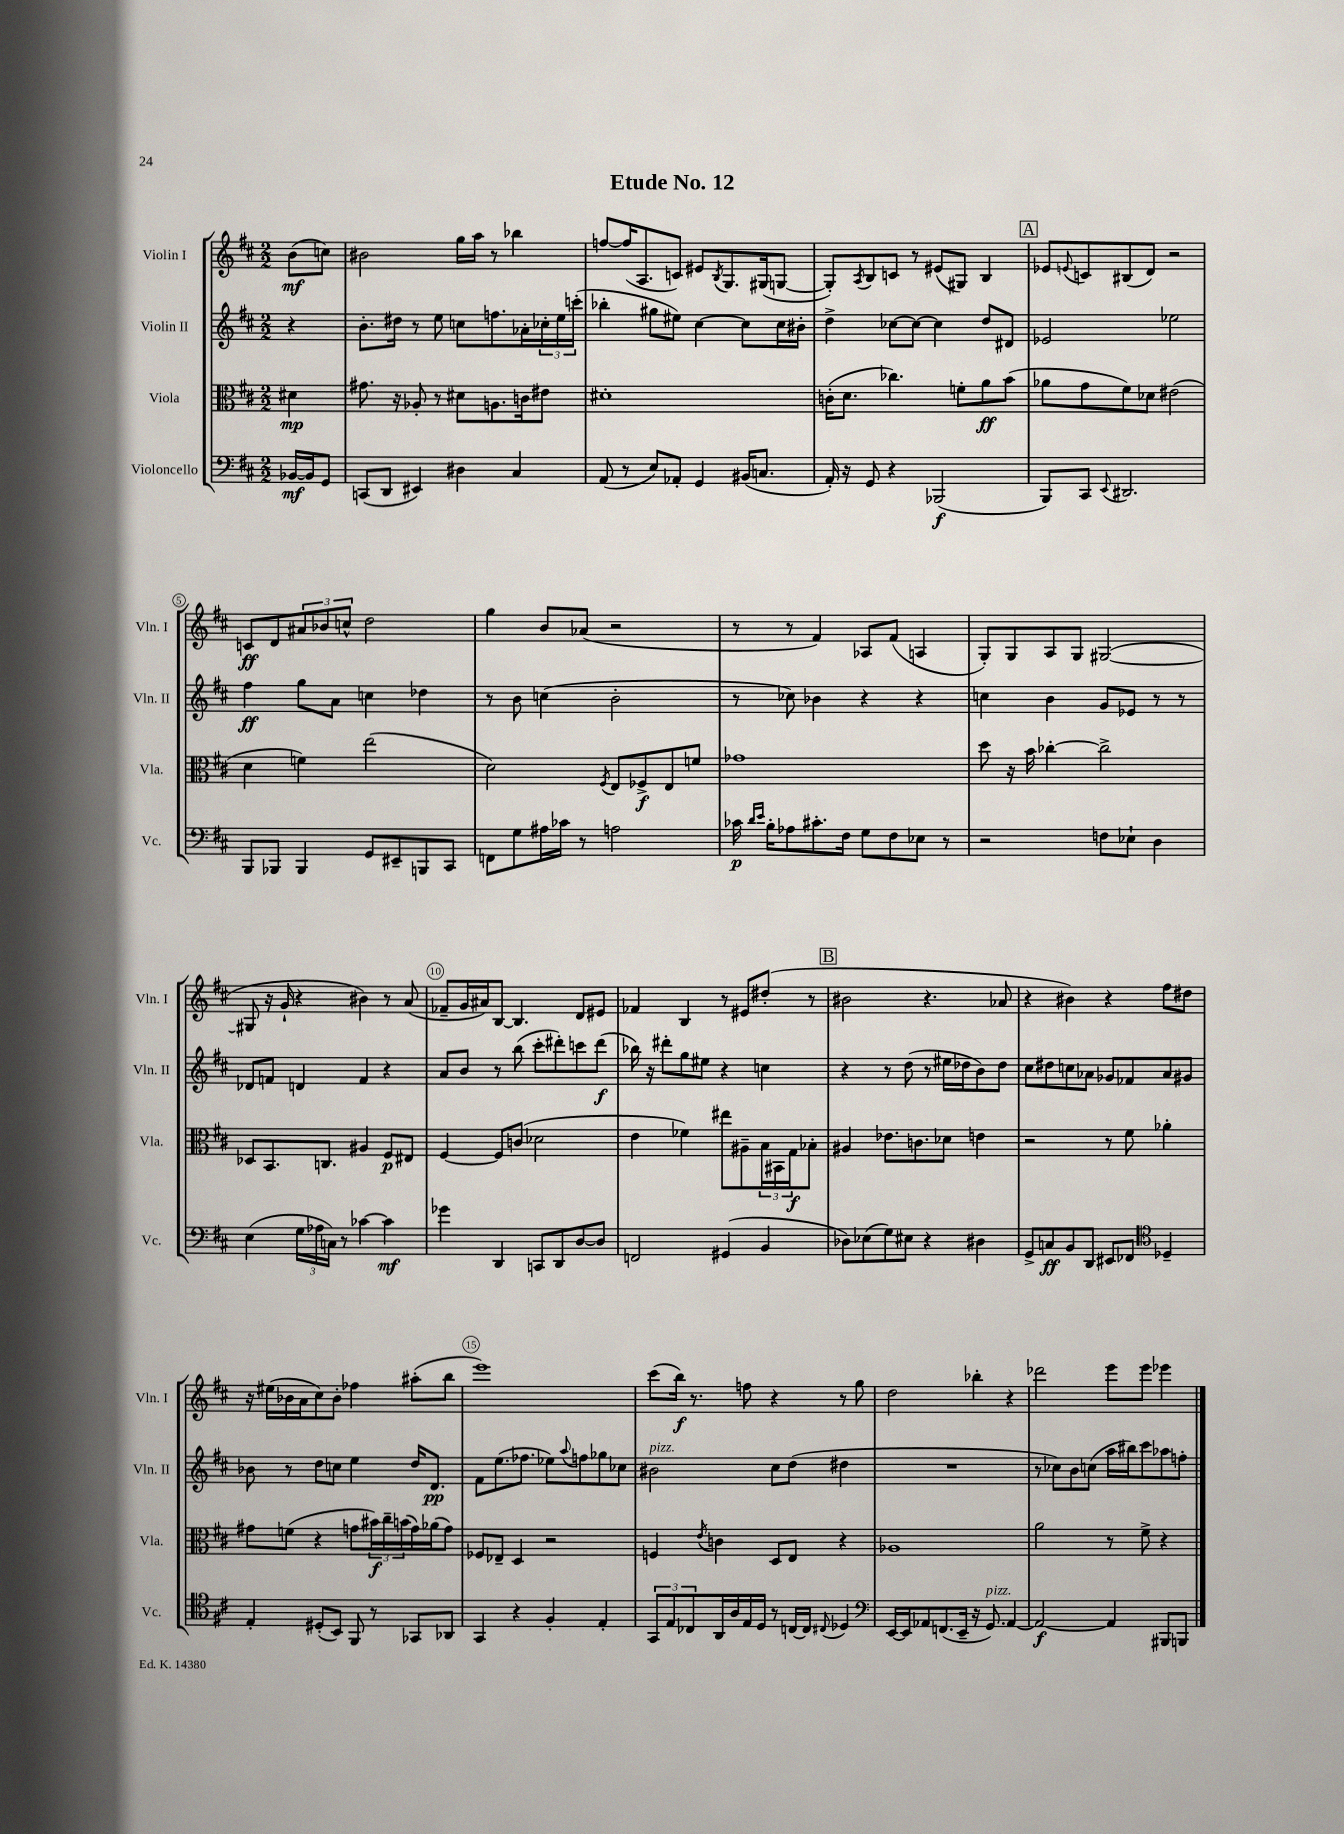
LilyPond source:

\header { title = "Etude No. 12" }
<<
\new StaffGroup <<
\new Staff = "s0" \with { instrumentName = "Violin I" shortInstrumentName = "Vln. I" } {
    \clef treble \key d \major \numericTimeSignature \time 2/2 \partial 4
    b'8\mf( c''8) |
    bis'2 g''16 a''16 r8 bes''4 |
    f''8~ f''16( a8. c'8) eis'8 \acciaccatura { b8 } g8. gis16( g8~ |
    g8-.) \acciaccatura { a8 } b8 c'8 r8 eis'8( gis8) b4 |
    \mark \markup { \box "A" } ees'8 \appoggiatura { e'8 } c'8 bis8( d'8) r2 |
    c'8\ff d'8 \tuplet 3/2 { ais'8 bes'8 c''8-^ } d''2 |
    g''4 b'8 aes'8( r2 |
    r8 r8 fis'4) aes8 fis'8( a4 |
    g8-.) g8 a8 g8 gis2~( |
    gis8 r16 g'16-! r4 bis'4) r8 a'8( |
    fes'8-- g'16 ais'16) b8~ b4. d'8 eis'8 |
    fes'4 b4 r8 eis'8 dis''8-.( r8 |
    \mark \markup { \box "B" } bis'2 r4. aes'8 |
    r4 bis'4) r4 fis''8 dis''8 |
    r16 eis''16( bes'16 a'16 cis''8) bes'8-. fes''4 ais''8-.( b''8 |
    e'''1) |
    cis'''8( b''16\f) r8. f''8 r4 r8 g''8 |
    d''2 bes''4-. r4 |
    des'''2 e'''8 e'''8 ees'''4 \bar "|." |
}
\new Staff = "s1" \with { instrumentName = "Violin II" shortInstrumentName = "Vln. II" } {
    \clef treble \key d \major \numericTimeSignature \time 2/2 \partial 4
    r4 |
    b'8.-. dis''16 r8 e''8 c''8 f''8. aes'16-. \tuplet 3/2 { ces''16-. e''16 c'''16-.( } |
    bes''4-. gis''8 eis''8) cis''4~ cis''8 cis''16 bis'16-. |
    d''4-> ces''8~ ces''8~ ces''4 d''8 dis'8 |
    \mark \markup { \box "A" } ees'2 ees''2 |
    fis''4\ff g''8 a'8 c''4 des''4 |
    r8 b'8 c''4( b'2-. |
    r8 ces''8) bes'4 r4 r4 |
    c''4 b'4 g'8 ees'8 r8 r8 |
    des'8 f'8 d'4 f'4 r4 |
    a'8 b'8 r8 b''8( cis'''8-. dis'''8-.) c'''8 dis'''8\f( |
    bes''16) r16 dis'''8-. g''8 eis''8 r4 c''4 |
    \mark \markup { \box "B" } r4 r8 d''8( r8 eis''16 des''16 b'8) des''8 |
    cis''8 dis''8 c''8 aes'8 ges'8 fes'8 aes'8 gis'8 |
    bes'8 r8 d''8 c''8 e''4 d''16 d'8.\pp |
    fis'8 e''8.( fes''8. ees''8) \appoggiatura { a''8 } f''8 ges''8 ces''8 |
    bis'2^\markup { \italic "pizz." } cis''8 d''8( dis''4 |
    R1 |
    r8 ces''8) b'8 c''8( a''16 bis''16) cis'''8 aes''8 f''8-. \bar "|." |
}
\new Staff = "s2" \with { instrumentName = "Viola" shortInstrumentName = "Vla." } {
    \clef alto \key d \major \numericTimeSignature \time 2/2 \partial 4
    dis'4\mp |
    gis'8. r16 aes8-. r8 dis'8 a8. c'16 eis'8 |
    dis'1-. |
    c'16-.( d'8. ces''4.) f'8-. a'8\ff b'8( |
    \mark \markup { \box "A" } aes'8 g'8 fis'8) des'8 eis'2( |
    d'4 f'4) e''2( |
    d'2) \acciaccatura { fis8 } e8 fes8->\f e8 f'8 |
    ges'1 |
    d''8 r16 b'16 ces''4~-. ces''2-> |
    des8 b,8. c8. ais4 fis8\p eis8 |
    fis4~ fis8 c'8( des'2 |
    e'4 fes'4) eis''8 ais8-- \tuplet 3/2 { b16 bis,16 g16\f } bes8-. |
    \mark \markup { \box "B" } ais4 ees'8. c'8. des'8 e'4 |
    r2 r8 fis'8 aes'4-. |
    gis'8 f'8( r4 g'8 \tuplet 3/2 { bis'16\f) cis''16-- b'16( } g'16) aes'16( g'8) |
    fes8 ees8-- d4 r2 |
    f4 \acciaccatura { e'8 } c'4 d8 e8 r4 |
    aes1 |
    a'2 r8 fis'8-> r4 \bar "|." |
}
\new Staff = "s3" \with { instrumentName = "Violoncello" shortInstrumentName = "Vc." } {
    \clef bass \key d \major \numericTimeSignature \time 2/2 \partial 4
    bes,16~\mf bes,16 g,8 |
    c,8( d,8 eis,4) dis4 cis4 |
    a,8( r8 e8) aes,8-. g,4 bis,16( c8. |
    a,16-.) r16 g,8 r4 bes,,2\f( |
    \mark \markup { \box "A" } b,,8) cis,8 \appoggiatura { e,8 } dis,2. |
    b,,8 bes,,8 bes,,4 g,8 eis,8-- b,,8 cis,8 |
    f,8 g8 ais16 ces'16 r8 a2 |
    ces'16\p \grace { d'16 e'16 } b16-. aes8 cis'8.-. fis16 g8 fis8 ees8 r8 |
    r2 f8 ees8-! d4 |
    e4( \tuplet 3/2 { g16 aes16 c16) } r8 ces'4~ ces'4\mf |
    ges'4 d,4 c,8 d,8 d8~ d8 |
    f,2 gis,4( b,4 |
    \mark \markup { \box "B" } des8) ees8( g8) eis8 r4 dis4 |
    g,8-> c8\ff b,8 d,8 eis,8 fes,8 \clef tenor des4-- |
    e4-. dis8-.( b,8) fis,8 r8 ges,8 aes,8 |
    g,4 r4 fis4-. e4-. |
    \tuplet 3/2 { g,8 e8 ces8 } a,16 a16 e16 d16 r8 c16~ c16 \appoggiatura { cis8 } des4 |
    \clef bass e,16~ e,16 aes,8 f,8.( e,16-- r16 g,8.^\markup { \italic "pizz." }) aes,4~ |
    aes,2~\f aes,4 bis,,8 b,,8 \bar "|." |
}
>>
>>
\layout { \context { \Score \override BarNumber.break-visibility = ##(#f #t #t) barNumberVisibility = #(every-nth-bar-number-visible 5) \override BarNumber.stencil = #(make-stencil-circler 0.1 0.3 ly:text-interface::print) } }
